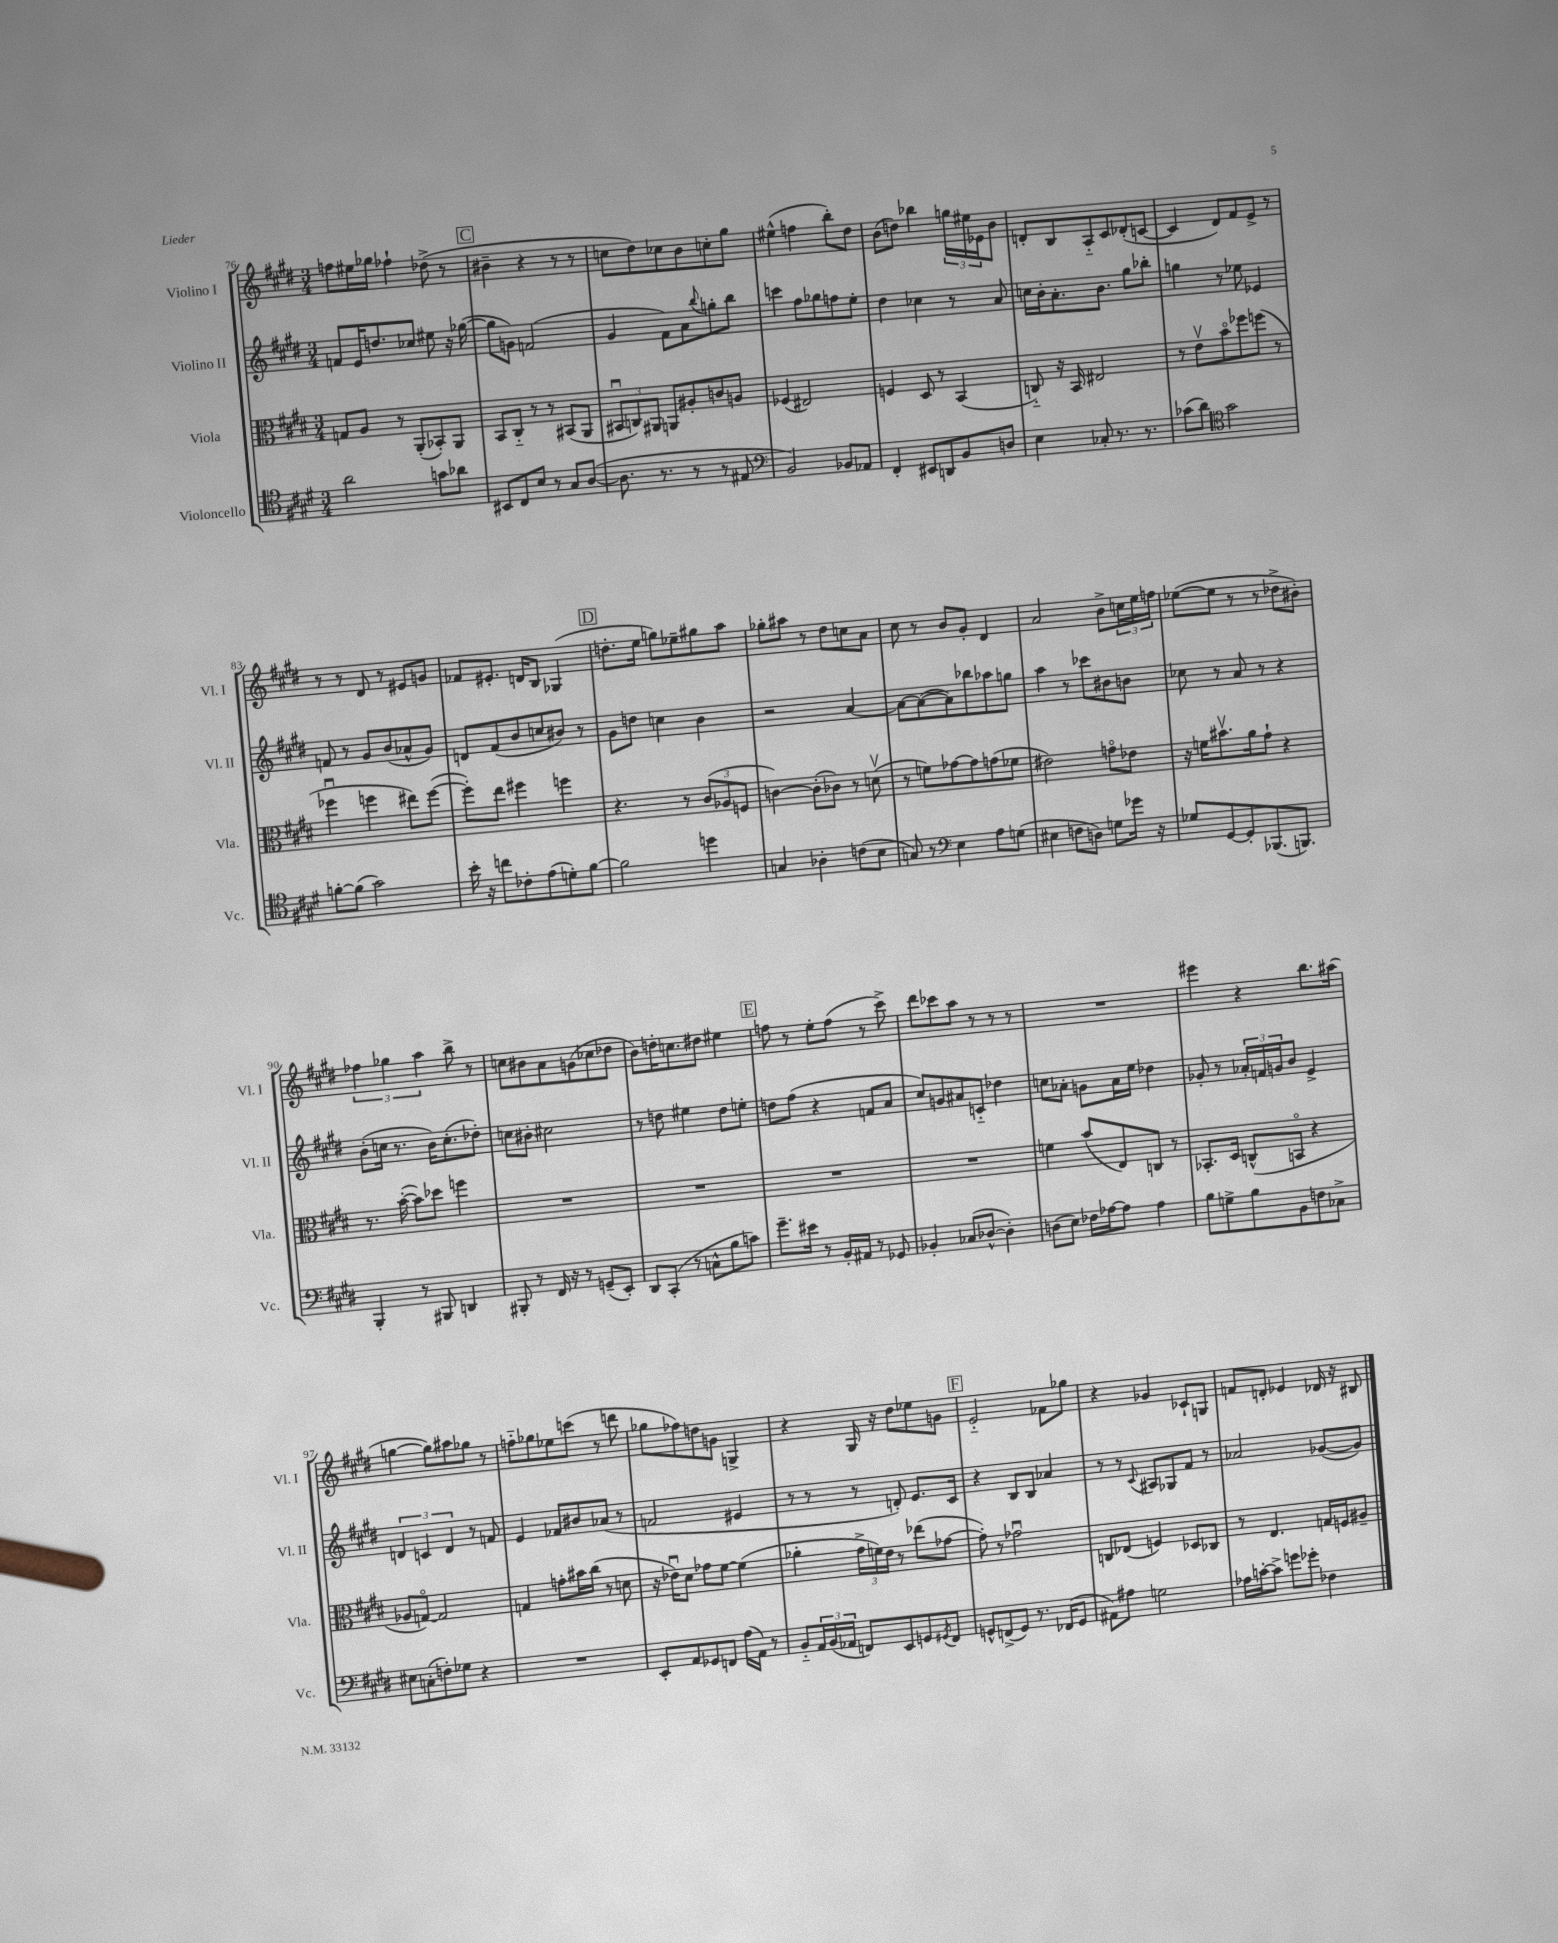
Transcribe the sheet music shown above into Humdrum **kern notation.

**kern	**kern	**kern	**kern
*part4	*part3	*part2	*part1
*staff4	*staff3	*staff2	*staff1
*I"Violoncello	*I"Viola	*I"Violino II	*I"Violino I
*I'Vc.	*I'Vla.	*I'Vl. II	*I'Vl. I
*clefC4	*clefC3	*clefG2	*clefG2
*k[f#c#g#d#]	*k[f#c#g#d#]	*k[f#c#g#d#]	*k[f#c#g#d#]
*M3/4	*M3/4	*M3/4	*M3/4
=76	=76	=76	=76
2a\	8Gn/L	8fn/L	8ffn\L
.	8A/J	16e/K	16ee#X\L
.	.	8.ddn/	16gg-X\JJ
.	8r	.	4ff-X`\
.	(8AA'/L	8cc-X/J	.
8gn\L	8BB-X'/)	8ee#X\	(8dd-X^\
8a-X\J	8AA/J	16r	8r
.	.	([16gg-X\	.
!!LO:REH:place=s1:t=C
=77	=77	=77	=77
8BB#X/L	8BB/L	8gg-\L]	4b#X~\
8C#/	8C#/J	8gn\J)	.
8B/J	8r	(2fn/	4r
8r	8r	.	.
8G#/L	(8BB#X/L	.	8r
([8A/J	8AA/J	.	8r
=78	=78	=78	=78
8.A\]	12BB#Xu/L	4g#/	8ccn\L
.	12Cn/)	.	.
.	.	.	8dd#\)
.	12AA#X/J	.	.
8.r	.	.	.
.	8AAn/L	8f#\L)	8cc-X\
8r	8A#X'/	8a\	8b\
.	.	8qqbb/	.
8r	8cn/	8ggn'\	8ccn'\
8E#X/	8An/J	8bb\J	8gg#\J
=79	=79	=79	=79
*clefF4	*	*	*
2BB/)	(4F-X/	4cccn\	(4ee#X^^\
.	2E#X/)	8ff#\L	4ffn\
.	.	8gg-X\	.
8BB-X/L	.	8ffn\	8bb'\L)
8AA-X/J	.	8ee'\J	8dd#\J
=80	=80	=80	=80
4FF#'/	4Fn/	4dd#\	(8b\L
.	.	.	8ddn\J)
8EE#X/L	8D#/	4cc-X\	4bb-X\
8DDn/	8r	.	.
8BB/	(4BB/	8r	24ggn\LL
.	.	.	24ee#X\
.	.	.	24e-X\J
8Dn/J	.	8a/	8b\J
=81	=81	=81	=81
4E\	8Cn/)	16ccn\LL	8dn'/L
.	.	16b'\J	.
.	16r	8.a'\	8B/
.	16BB/	.	.
8C-X'/	2E#X/	.	8A/
.	.	8.b\J	.
8.r	.	.	8c#/
.	.	8gg#\L	(8d-X'/
8.r	.	.	.
.	.	8bb-X'\J	[8cn/J
=82	=82	=82	=82
(8c-X\L	8r	4ggn\	4c/]
8d#\J)	8ev\L	.	.
*clefC4	*	*	*
2g#\	8b\	8r	8d#/L)
.	8ff-X\	8ee-X\	8f#/
.	(8ffn\J	4e-X/	8e^/J
.	8r	.	8r
!!LO:LB:g=z
=83	=83	=83	=83
[8fn'\L	4ff-Xu\	8fn/	8r
(8f\J]	.	8r	8r
2g#\)	4ffn\	8g#/L	8d#/
.	.	(8b/	8r
.	8ee#X\L)	8a-X^^/	8e#X/L
.	([8ff\J	8g#/J)	8gn/J
=84	=84	=84	=84
16b'\	8ff'\L])	8dn/L	8f-X/L
16r	.	.	.
8ccn\L	8ee\J	(8f#/	8.e#X'/J
8c-X'\	4ff#X\	8b/	.
.	.	.	16dn/KL
(8e\	.	8ccn/	8B/J
8dn'\)	4ffn\	8b#X/J)	(4G-X/
[8f#\J	.	8r	.
!!LO:REH:place=s1:t=D
=85	=85	=85	=85
2f#\]	4.r	8g#\L	8.ddn'\L
.	.	8ddn\J	.
.	.	.	16ee\Jk
.	.	4ccn\	8ggn\L)
.	8r	.	8ee-X~\
4ddn\	(12c#/L	4b\	8gg#X\
.	12A-X/	.	.
.	.	.	8aa\J
.	12Fn/J	.	.
=86	=86	=86	=86
4Gn/	[4cn\)	2r	8gg-X'\L
.	.	.	8aa#X\J
4A-X'\	(8c'\L]	.	8r
.	8c-X\J)	.	8dd#\L
(8cn\L	8r	[4a/	8ccn\
8B\J	(8dnv\	.	8a\J
=87	=87	=87	=87
8Gn/)	8r	8a\L_	8cc#\
8r	8fn\L)	(8a\_	8r
*clefF4	*	*	*
4E\	[8g-X\	8a\])	8b/L
.	8g-\]	8bb-X\	8g#'/J
8A\L	(8gn\	8aa-X\	4d#/
(8Gn\J	8f-X\J	8ggn\J	.
=88	=88	=88	=88
4E#X\	2e#X\)	4aa\	2a/
8Fn\L	.	8r	.
8Dn\J)	.	8ccc-X\L	.
8Gn\L	8gn\L	8b#X\	8b^\L
16g-X\Jk	8e-X\J	8bn\J	24ccn\L
.	.	.	24ee\
16r	.	.	.
.	.	.	24ffn\JJ
=89	=89	=89	=89
8G-X/L	16r	8cc-X\	([8ee-X\L
.	16fn\KL	.	.
[8GG#/	8.b#Xv\	8r	8ee-\J]
8GG#'/]	.	8a/	8r
.	16a\k	.	.
(8.BBB-X/	8g#`\J	8r	8r
.	4r	4r	8dd-X^\L
8.BBBn/J)	.	.	.
.	.	.	8b#X'\J)
!!LO:LB:g=z
=90	=90	=90	=90
4BBB'/	8.r	(8b'\L	6ff-X\
.	.	16ccn\Jk	.
.	.	.	6gg-X\
.	([16b'\	8.r	.
8r	8b\L])	.	.
.	.	.	6aa\
8BBB#X/	8dd-X\J	16b\KL)	.
.	.	(8.cc'\	.
4DDn/	4ffn\	.	8bb^\
.	.	8dd-X'\J)	8r
=91	=91	=91	=91
8BBB#X'/	2.r	8ccn\L	8ccn\L
8r	.	8b#X'\J	8b#X\
16FF#/	.	2cc#X\	8a\
16r	.	.	.
8r	.	.	(8gn\
(8GGn~/L	.	.	8cc-X\
8EE'/J)	.	.	8dd-X\J
=92	=92	=92	=92
8DD#/L	2.r	8r	8b\L)
(8CC#'/J	.	8ddn\	16ddn'\K
.	.	.	8.ccn\
8r	.	4ee#X\	.
8Cn^^\L	.	.	8dd#X\J
8B\	.	8dd\L	4ee#X\
8cn\J)	.	8een'\J	.
!!LO:REH:place=s1:t=E
=93	=93	=93	=93
8.g#~\L	2.r	8ddn\L	8ffn\
.	.	(8ff#\J	8r
16e#X\Jk	.	.	.
8r	.	4r	8ee'\L
16BB'/LL	.	.	(8ff\J
16AA#X/JJ	.	.	.
8r	.	8fn/L	8r
8GG-X/	.	8a/J	8ccc#^\)
=94	=94	=94	=94
4BB-X'/	2.r	8cc#/L)	8ddd#\L
.	.	8gn/	8ccc-X\
(8C-X/L	.	8a#X/	8aa\J
[8D-X^^/J	.	8cn/J	8r
4D-'\])	.	4dd-X\	8r
.	.	.	8r
=95	=95	=95	=95
(8Dn\L	4fn\	8ccn\L	2.r
8E\J)	.	8a-X'\J	.
16F-X\LL	(8b/L	8gn\L	.
[16A-X\J	.	.	.
8A-\J]	8E/)	16a-\L	.
.	.	16ee\JJ	.
4A-\	8Cn/J	4dd-X\	.
.	8r	.	.
=96	=96	=96	=96
8B\L	8.BB-X'/L	8g-X'/	4eee#X\
8Gn^\	.	8r	.
.	16D#/Jk	.	.
8B\	(8Cn^^/L	24a-X'/LL	4r
.	.	24fn/	.
.	.	24gn/J	.
8BB\	8BBn/J	8b/J	.
8Fn\	4r	4e^/	8.bb\L
8C-X^\J	.	.	.
.	.	.	(16aa#X\Jk
!!LO:LB:g=z
=97	=97	=97	=97
8E#X\L	8A-X/L	6dn/	[4ggn\
(8Cn'\	[8Gn/J)	.	.
.	.	6cn/	.
8Fn'\)	2G/]	.	8gg\L])
.	.	6d/	.
8G-X\J	.	.	8aa#X\
4r	.	8r	8gg-X\J
.	.	8fn/	8r
=98	=98	=98	=98
2.r	4Gn/	4e/	8ffn\L
.	.	.	8gg-X\
.	8gn'\L	8f-X/L	8ee-X\
.	16b#X\L	8b#X/	(8cccn\J
.	(16cc#\JJ	.	.
.	8r	(8a-X/J	8r
.	8dn\	8r	8dddn\
=99	=99	=99	=99
8EE'/L	16r	2fn/	8gg-X\L
.	16e-Xu\KL)	.	.
8AA/	8d#\J	.	8ff-X\)
8GG-X/	8g-X\L	.	8ddn\
8FFn/J	[8f#\J	.	8gn\J
(16A\LL	(4f#\]	4e#X/	4Gn^/
16AA\JJ)	.	.	.
8r	.	.	.
=100	=100	=100	=100
8BB/L	4a-X'\	8r	4r
24AA/L	.	8r	.
(24BB/	.	.	.
24AA-X/JJ	.	.	.
8FFn/L)	24g#^\LL	8r	16G#/
.	24fn\)	.	.
.	.	.	16r
.	24e\JJ	.	.
8EE/	8r	8dn'/)	8dd#\L
8GGn/	(8ee-X\L	8.e/L	8ee-X\
8qGG#X/	.	.	.
8FF/J	[8g-X\J	.	8gn\J
.	.	16c#/Jk	.
!!LO:REH:place=s1:t=F
=101	=101	=101	=101
8GGn^^/L	8g-'\])	4r	2e/
(8FFn^/	8r	.	.
8GG/J)	2g-Xu\	8B/L	.
8.r	.	8B/J	.
.	.	4a-X/	8f-X\L
(16FF-X/KL	.	.	.
8GG/J	.	.	8gg-X\J
=102	=102	=102	=102
8AA#X\L)	8Cn/L	8r	4r
8A#X\J	(8E-X/J	8r	.
.	.	8qqc#/	.
2Gn\	4Fn/)	8A#X/L	4g-X/
.	.	8G-X/	.
.	8D-X/L	8f#/J	8c-X`/L
.	8C-X/J	8r	8Gn/J
=103	=103	=103	=103
16A-X\LL	8r	2a-X/	8fn/L
[16cn'\J	.	.	.
8c^\J]	4.E/	.	8dn'/J
8gn\L	.	.	4e-X/
8g-X'\J	.	.	.
4F-X\	16Gn/LL	([8g-X/L	16d-X/
.	16Fn/J	.	16r
.	8A#X~/J	8g-/J])	8B#X/
==	==	==	==
*-	*-	*-	*-
